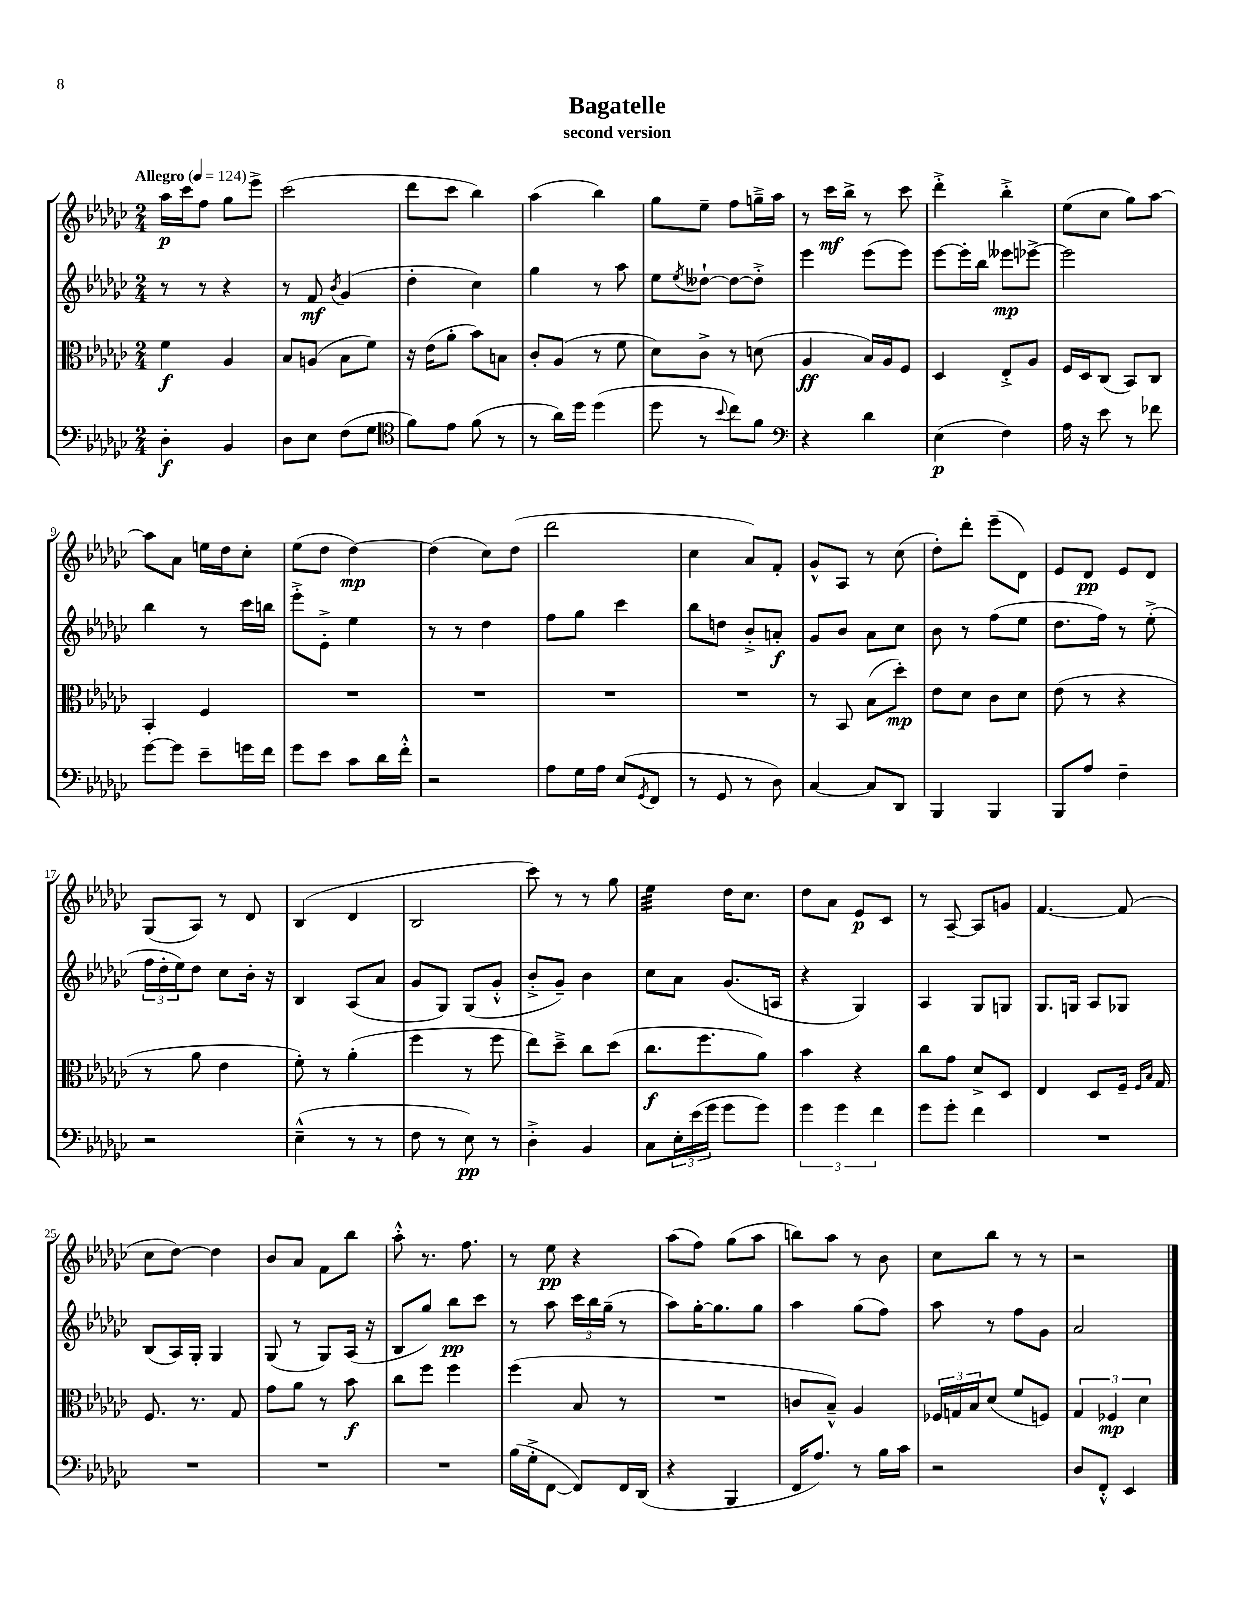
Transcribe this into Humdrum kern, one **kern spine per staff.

**kern	**kern	**kern	**kern
*staff4	*staff3	*staff2	*staff1
*clefF4	*clefC3	*clefG2	*clefG2
*k[b-e-a-d-g-c-]	*k[b-e-a-d-g-c-]	*k[b-e-a-d-g-c-]	*k[b-e-a-d-g-c-]
*M2/4	*M2/4	*M2/4	*M2/4
*MM124	*MM124	*MM124	*MM124
4D-'\	4f\	8r	16aa-\LL
.	.	.	16ccc-\J
.	.	8r	8ff\J
4BB-/	4A-/	4r	8gg-\L
.	.	.	8eee-^\J
=	=	=	=
8D-\L	8B-/L	8r	(2ccc-\
8E-\J	(8A/J	8f/	.
.	.	8qb-/	.
(8F\L	8B-\L	(4g-/	.
8G-\J	8f\J)	.	.
=	=	=	=
*clefC4	*	*	*
8f\L)	16r	4dd-'\	8ddd-\L
.	(16e-\LK	.	.
8e-\J	8a-'\J	.	8ccc-\J
(8f\	8b-\L)	4cc-\)	4bb-\)
8r	8B\J	.	.
=	=	=	=
8r	8c-'/L	4gg-\	(4aa-\
16a-\LL)	(8A-/J	.	.
16dd-\JJ	.	.	.
(4dd-\	8r	8r	4bb-\)
.	8f\	8aa-\	.
=	=	=	=
8dd-\	8d-\L)	8ee-\L	8gg-\L
.	.	8qee-/	.
8r	8c-^\J	[8dd--`\J	8ee-~\J
8qqb-/	.	.	.
8cc-\L)	8r	8dd--\_L	8ff\L
8f\J	(8d\	8dd--'^\]J	16gg~^\L
.	.	.	16aa-\JJ
=	=	=	=
*clefF4	*	*	*
4r	4A-/	4eee-\	8r
.	.	.	16ccc-\LL
.	.	.	16bb-^\JJ
4d-\	16B-/LL)	(8eee-\L	8r
.	16A-/J	.	.
.	8F/J	8eee-\J)	8ccc-\
=	=	=	=
(4E-\	4D-/	[8eee-\L	4ddd-'^\
.	.	16eee-'\]L	.
.	.	16bb-\JJ	.
4F\)	8E-'^/L	8eee--\L	4bb-'^\
.	8A-/J	[8eee-^\J	.
=	=	=	=
16A-\	16F/LL	2eee-\]	(8ee-\L
16r	16D-/J	.	.
8e-\	(8C-/J	.	8cc-\J
8r	8BB-/L)	.	8gg-\L)
8f-\	8C-/J	.	[8aa-\J
=	=	=	=
[8g-\L	4BB-'/	4bb-\	8aa-\]L
8g-\]J	.	.	8a-\J
8e-~\L	4F/	8r	16ee\LL
.	.	.	16dd-\J
16g\L	.	16ccc-\LL	8cc-'\J
16f\JJ	.	16bb\JJ	.
=	=	=	=
8g-\L	2r	8eee-'^\L	(8ee-\L
8e-\J	.	8e-'^\J	8dd-\J
8c-\L	.	4ee-\	[4dd-\)
16d-\L	.	.	.
16f'^^\JJ	.	.	.
=	=	=	=
2r	2r	8r	(4dd-\]
.	.	8r	.
.	.	4dd-\	8cc-\L)
.	.	.	(8dd-\J
=	=	=	=
8A-\L	2r	8ff\L	2ddd-\
16G-\L	.	8gg-\J	.
16A-\JJ	.	.	.
(8E-/L	.	4ccc-\	.
8qGG-/	.	.	.
8FF/J	.	.	.
=	=	=	=
8r	2r	8bb-\L	4cc-\
8GG-/	.	8dd\J	.
8r	.	8b-'^/L	8a-/L)
8D-\)	.	8a'/J	8f'/J
=	=	=	=
[4C-/	8r	8g-/L	8g-^^/L
.	8BB-/	8b-/J	8A-/J
8C-/]L	(8B-\L	8a-\L	8r
8DD-/J	8dd-'\J)	8cc-\J	(8cc-\
=	=	=	=
4BBB-/	8e-\L	8b-\	8dd-'\L)
.	8d-\J	8r	8ddd-'\J
4BBB-/	8c-\L	(8ff\L	(8eee-~\L
.	8d-\J	8ee-\J	8d-\J)
=	=	=	=
8BBB-/L	(8e-\	8.dd-\L	8e-/L
8A-/J	8r	.	8d-/J
.	.	16ff\Jk)	.
4F~\	4r	8r	8e-/L
.	.	(8ee-'^\	8d-/J
=	=	=	=
2r	8r	24ff\LL	(8G-/L
.	.	24dd-'\	.
.	.	24ee-\J)	.
.	8a-\	8dd-\J	8A-/J)
.	4e-\	8cc-\L	8r
.	.	16b-'\Jk	8d-/
.	.	16r	.
=	=	=	=
(4E-~^^\	8f'\)	4B-/	(4B-/
.	8r	.	.
8r	(4a-'\	(8A-/L	4d-/
8r	.	8a-/J	.
=	=	=	=
8F\	4ff\	8g-/L	2B-/
8r	.	8G-/J)	.
8E-\)	8r	(8G-/L	.
8r	8ff\	8g-'^^/J	.
=	=	=	=
4D-'^\	8ee-\L)	8b-'^/L	8ccc-\)
.	8dd-~^\J	8g-~/J)	8r
4BB-/	8cc-\L	4b-\	8r
.	(8dd-\J	.	8gg-\
=	=	=	=
8C-\L	8.cc-\L	8cc-\L	4ee-\
24E-'\L	.	8a-\J	.
(24e-\	.	.	.
.	8.ff\	.	.
24g-\JJ	.	.	.
8g-\L	.	(8.g-/L	16dd-\LK
.	.	.	8.cc-\J
8g-\J)	8a-\J)	.	.
.	.	16A/Jk	.
=	=	=	=
6g-\	4b-\	4r	8dd-\L
.	.	.	8a-\J
6g-\	.	.	.
.	4r	4G-/)	8e-/L
6f\	.	.	.
.	.	.	8c-/J
=	=	=	=
8g-\L	8cc-\L	4A-/	8r
8g-'\J	8g-\J	.	[8A-~/
4f\	8d-^/L	8G-/L	8A-/]L
.	8D-/J	8G/J	8g/J
=	=	=	=
2r	4E-/	8.G-/L	[4.f/
.	.	16G/Jk	.
.	8D-/L	8A-/L	.
.	16F~/Jk	8G-/J	(8f/]
.	16qqF/LL	.	.
.	16qqB-/JJ	.	.
.	16G-/	.	.
=	=	=	=
2r	8.F/	(8B-/L	8cc-\L
.	.	16A-/L)	[8dd-\J)
.	8.r	16G-'/JJ	.
.	.	4G-/	4dd-\]
.	8G-/	.	.
=	=	=	=
2r	8g-\L	(8G-/	8b-/L
.	8a-\J	8r	8a-/J
.	8r	8G-/L)	8f\L
.	8b-\	(16A-/Jk	8bb-\J
.	.	16r	.
=	=	=	=
2r	8cc-\L	8B-/L	8aa-'^^\
.	8ff\J	8gg-/J)	8.r
.	4ff\	8bb-\L	.
.	.	.	8.ff\
.	.	8ccc-\J	.
=	=	=	=
(16B-\LL	(4ff\	8r	8r
16G-'^\J	.	.	.
[8FF\J	.	8aa-\	8ee-\
8FF/]L)	8B-/	24ccc-\LL	4r
.	.	24bb-\	.
.	.	(24gg-~\JJ	.
16FF/L	8r	8r	.
(16DD-/JJ	.	.	.
=	=	=	=
4r	2r	8aa-\L)	(8aa-\L
.	.	[16gg-'\K	8ff\J)
.	.	8.gg-\]	.
4BBB-/	.	.	(8gg-\L
.	.	8gg-\J	8aa-\J
=	=	=	=
16FF/LK	8c/L	4aa-\	8bb\L)
8.A-/J)	.	.	.
.	8B-~^^/J)	.	8aa-\J
8r	4A-/	(8gg-\L	8r
16B-\LL	.	8ff\J)	8b-\
16c-\JJ	.	.	.
=	=	=	=
2r	24F-/LL	8aa-\	8cc-\L
.	24G/	.	.
.	24B-/J	.	.
.	(8d-/J	8r	8bb-\J
.	8f/L	8ff\L	8r
.	8F/J)	8g-\J	8r
=	=	=	=
8D-/L	6G-/	2a-/	2r
8FF'^^/J	.	.	.
.	6F-/	.	.
4EE-/	.	.	.
.	6d-\	.	.
==	==	==	==
*-	*-	*-	*-
